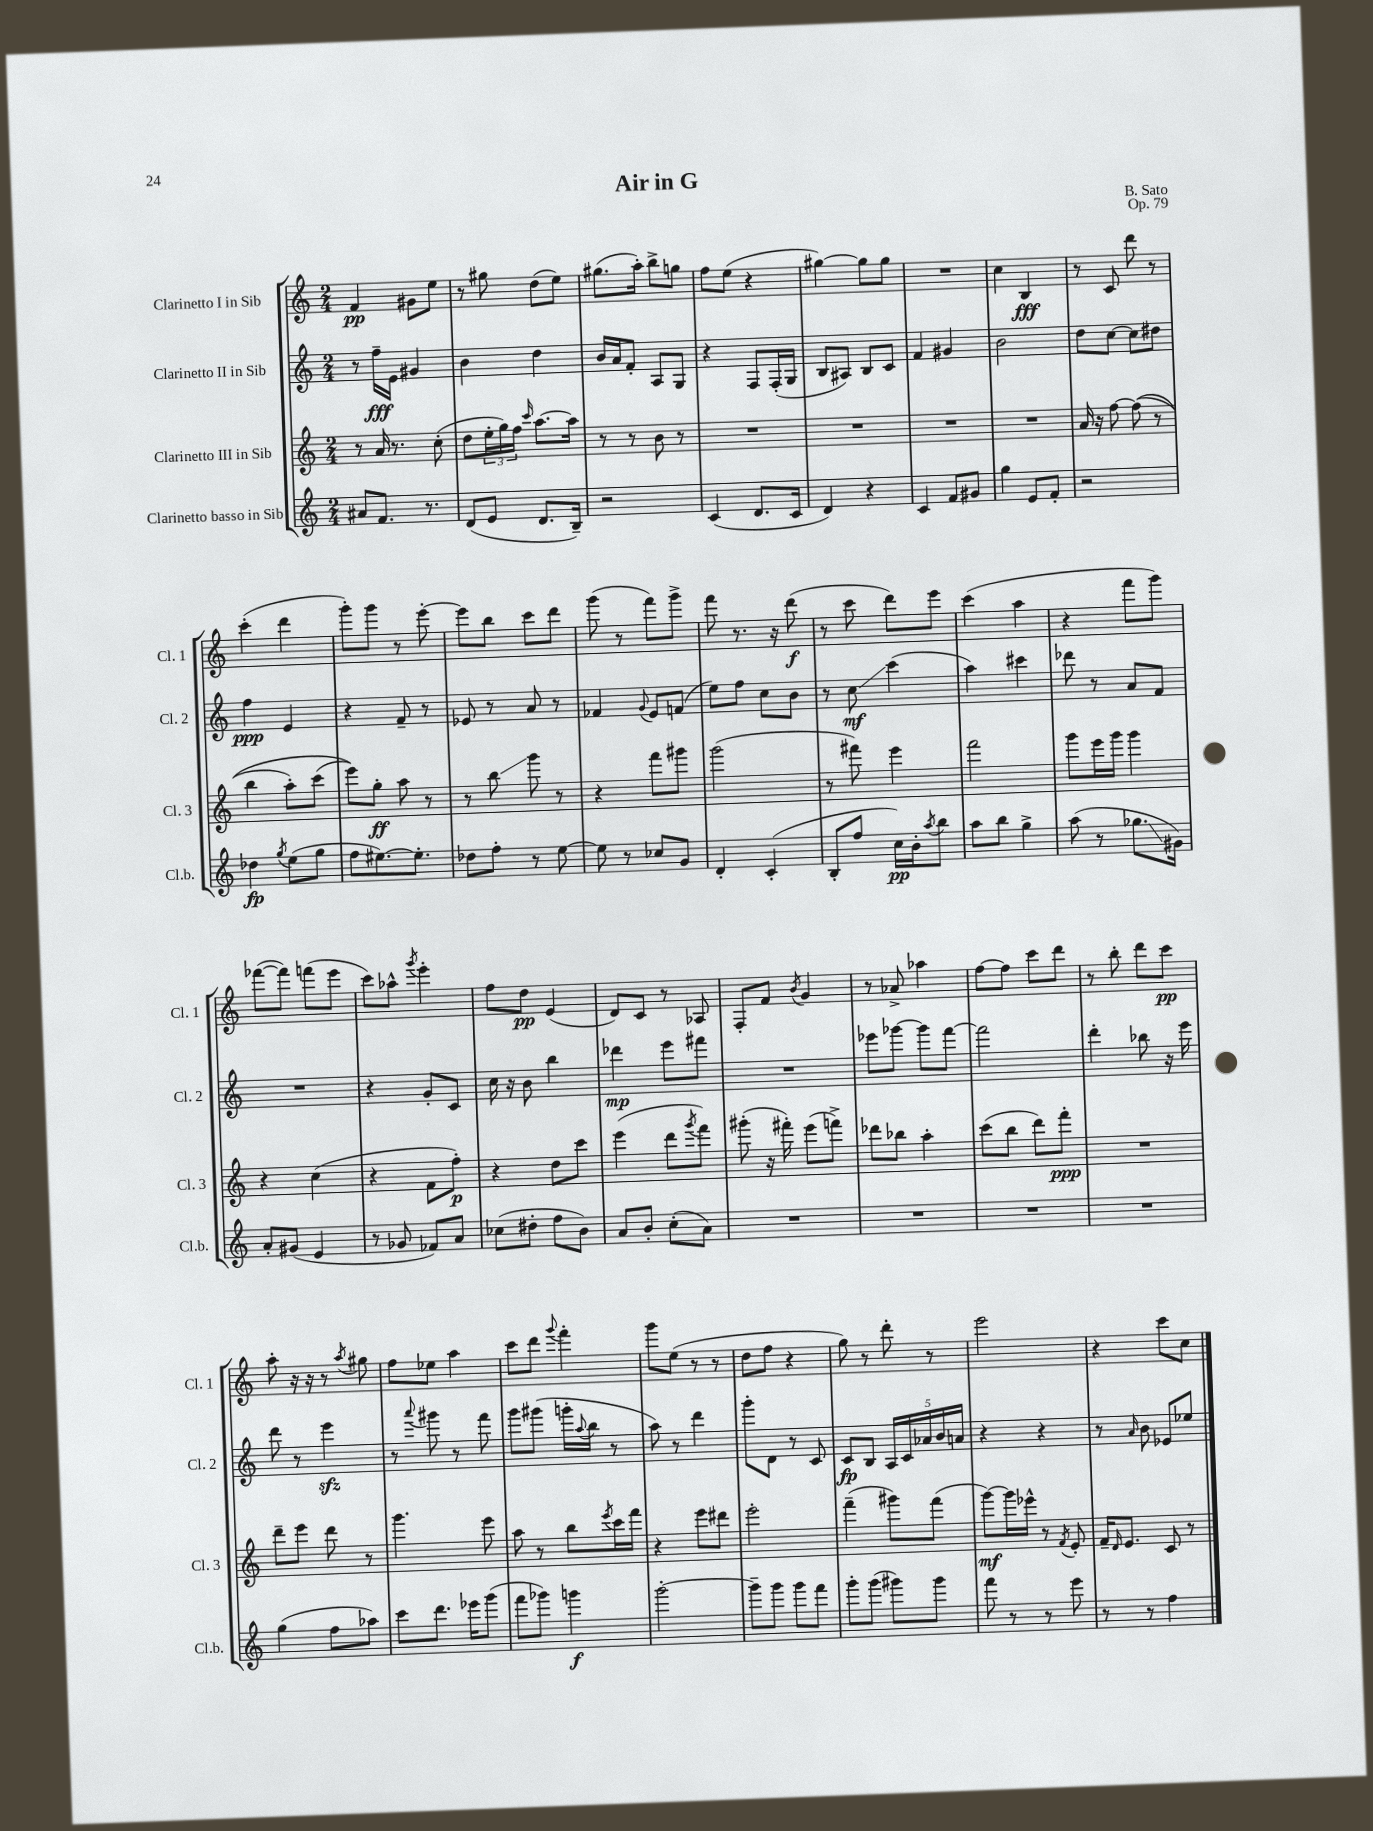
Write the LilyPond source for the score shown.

\header { title = "Air in G" composer = "B. Sato" opus = "Op. 79" }
<<
\new StaffGroup <<
\new Staff = "s0" \with { instrumentName = "Clarinetto I in Sib" shortInstrumentName = "Cl. 1" } {
    \clef treble \key c \major \numericTimeSignature \time 2/4
    f'4\pp gis'8 e''8 |
    r8 gis''8 d''8( e''8) |
    gis''8.( a''16-.) b''8-> g''8 |
    f''8 e''8( r4 |
    gis''4~) gis''8 gis''8 |
    R2 |
    c''4 b4\fff |
    r8 c'8 d'''8 r8 |
    c'''4-.( d'''4 |
    g'''8-.) g'''8 r8 e'''8~-. |
    e'''8 b''8 c'''8 d'''8 |
    g'''8( r8 f'''8) g'''8-> |
    f'''8 r8. r16 d'''8\f( |
    r8 c'''8 d'''8) e'''8 |
    c'''4( a''4 |
    r4 f'''8 g'''8) |
    fes'''8~( fes'''8) f'''8( e'''8 |
    c'''8) aes''8-^ \acciaccatura { g'''8 } e'''4-. |
    f''8 d''8\pp e'4( |
    d'8) c'8 r8 aes8 |
    f8-. f'8 \acciaccatura { b'8 } g'4 |
    r8 aes'8-> aes''4 |
    f''8~ f''8 c'''8 d'''8 |
    r8 b''8-. d'''8 c'''8\pp |
    a''8-. r16 r16 r8 \acciaccatura { a''8 } gis''8 |
    f''8 ees''8 a''4 |
    c'''8 d'''8 \appoggiatura { g'''8 } f'''4-. |
    g'''8 e''8( r8 r8 |
    d''8 f''8 r4 |
    g''8) r8 d'''8-. r8 |
    e'''2 |
    r4 c'''8 c''8 \bar "|." |
}
\new Staff = "s1" \with { instrumentName = "Clarinetto II in Sib" shortInstrumentName = "Cl. 2" } {
    \clef treble \key c \major \numericTimeSignature \time 2/4
    r8 f''16--\fff e'16 gis'4 |
    b'4 d''4 |
    b'16 a'16 f'8-. a8 g8 |
    r4 f8 f16-.( g16 |
    b8 ais8) b8 c'8 |
    f'4 gis'4 |
    b'2 |
    d''8 c''8~ c''8 dis''8 |
    f''4\ppp e'4 |
    r4 f'8-- r8 |
    ees'8 r8 a'8 r8 |
    fes'4 \appoggiatura { g'8 } e'8 f'8( |
    e''8) f''8 c''8 b'8 |
    r8 c''8\glissando\mf c'''4( |
    a''4) cis'''4 |
    des'''8 r8 a'8 f'8 |
    R2 |
    r4 g'8-. c'8 |
    c''16 r16 b'8 b''4 |
    des'''4\mp e'''8 fis'''8 |
    R2 |
    ees'''8 ges'''8~ ges'''8 f'''8~ |
    f'''2 |
    d'''4-. bes''8 r16 e'''16 |
    d'''8 r8 e'''4\sfz |
    r8 \appoggiatura { a'''8 } gis'''8 r8 f'''8 |
    g'''8 gis'''8( g'''16-. \appoggiatura { a''8 } b''16 r8 |
    a''8) r8 d'''4 |
    g'''8-. d'8 r8 c'8 |
    c'8\fp b8 \tuplet 5/4 { a16 c'16 aes'16 b'16 a'16 } |
    r4 r4 |
    r8 \grace { a'16 } b'8 ees'8 ees''8 \bar "|." |
}
\new Staff = "s2" \with { instrumentName = "Clarinetto III in Sib" shortInstrumentName = "Cl. 3" } {
    \clef treble \key c \major \numericTimeSignature \time 2/4
    r8 a'16 r8. c''8-.( |
    d''8 \tuplet 3/2 { e''16-. g''16) f''16 } \grace { c'''16 } a''8.~ a''16 |
    r8 r8 b'8 r8 |
    R2 |
    R2 |
    R2 |
    R2 |
    a'16 r16 f''8~ f''8(\( r8 |
    b''4 a''8-.) c'''8( |
    e'''8)\) g''8-.\ff a''8 r8 |
    r8 b''8\glissando g'''8 r8 |
    r4 f'''8 gis'''8 |
    g'''2( |
    r8 fis'''8) e'''4 |
    f'''2 |
    g'''8 e'''16 g'''16 g'''4 |
    r4 c''4( |
    r4 f'8 f''8-.\p) |
    r4 d''8 c'''8 |
    e'''4( d'''8 \acciaccatura { g'''8 } f'''8) |
    gis'''8-.( r16 fis'''16-.) e'''8( f'''8->) |
    des'''8 bes''8 a''4-. |
    c'''8( b''8 d'''8) f'''8-.\ppp |
    R2 |
    d'''8-- e'''8 d'''8 r8 |
    g'''4. e'''8 |
    a''8 r8 b''8 \acciaccatura { e'''8 } c'''16 f'''16 |
    r4 e'''8 dis'''8 |
    e'''2-. |
    f'''4--( gis'''8) f'''8( |
    g'''8~\mf) g'''16 ees'''16-^ r8 \acciaccatura { f'8 } e'8-. |
    f'16-- \grace { d'16 } e'8. c'8 r8 \bar "|." |
}
\new Staff = "s3" \with { instrumentName = "Clarinetto basso in Sib" shortInstrumentName = "Cl.b." } {
    \clef treble \key c \major \numericTimeSignature \time 2/4
    ais'8 f'8. r8. |
    d'8( e'8 d'8. b16--) |
    r2 |
    c'4( d'8. c'16 |
    d'4) r4 |
    c'4 f'8 gis'8 |
    g''4 e'8 f'8-. |
    r2 |
    des''4\fp \acciaccatura { g''8 } e''8( g''8 |
    f''8 eis''8.~) eis''8.-. |
    des''8 f''8-. r8 e''8~ |
    e''8 r8 ces''8 g'8 |
    d'4-. c'4-.( |
    b8-. f''8 c''16\pp) b'16-. \acciaccatura { a''8 } b''8 |
    a''8 b''8 g''4-> |
    a''8( r8 ges''8.\glissando gis'16) |
    a'8-. gis'8( e'4 |
    r8 ges'8 fes'8) a'8 |
    ces''8( dis''8-. f''8 b'8) |
    a'8 b'8-. c''8-.( a'8) |
    R2 |
    R2 |
    R2 |
    R2 |
    g''4( f''8 aes''8) |
    c'''8 d'''8. ees'''16 g'''8( |
    f'''8 ges'''8) g'''4\f |
    g'''2~-. |
    g'''8-- g'''8 g'''8 f'''8 |
    g'''8-. g'''8( gis'''8) gis'''8 |
    f'''8 r8 r8 e'''8 |
    r8 r8 f''4 \bar "|." |
}
>>
>>
\layout { \context { \Score \remove "Bar_number_engraver" } }
